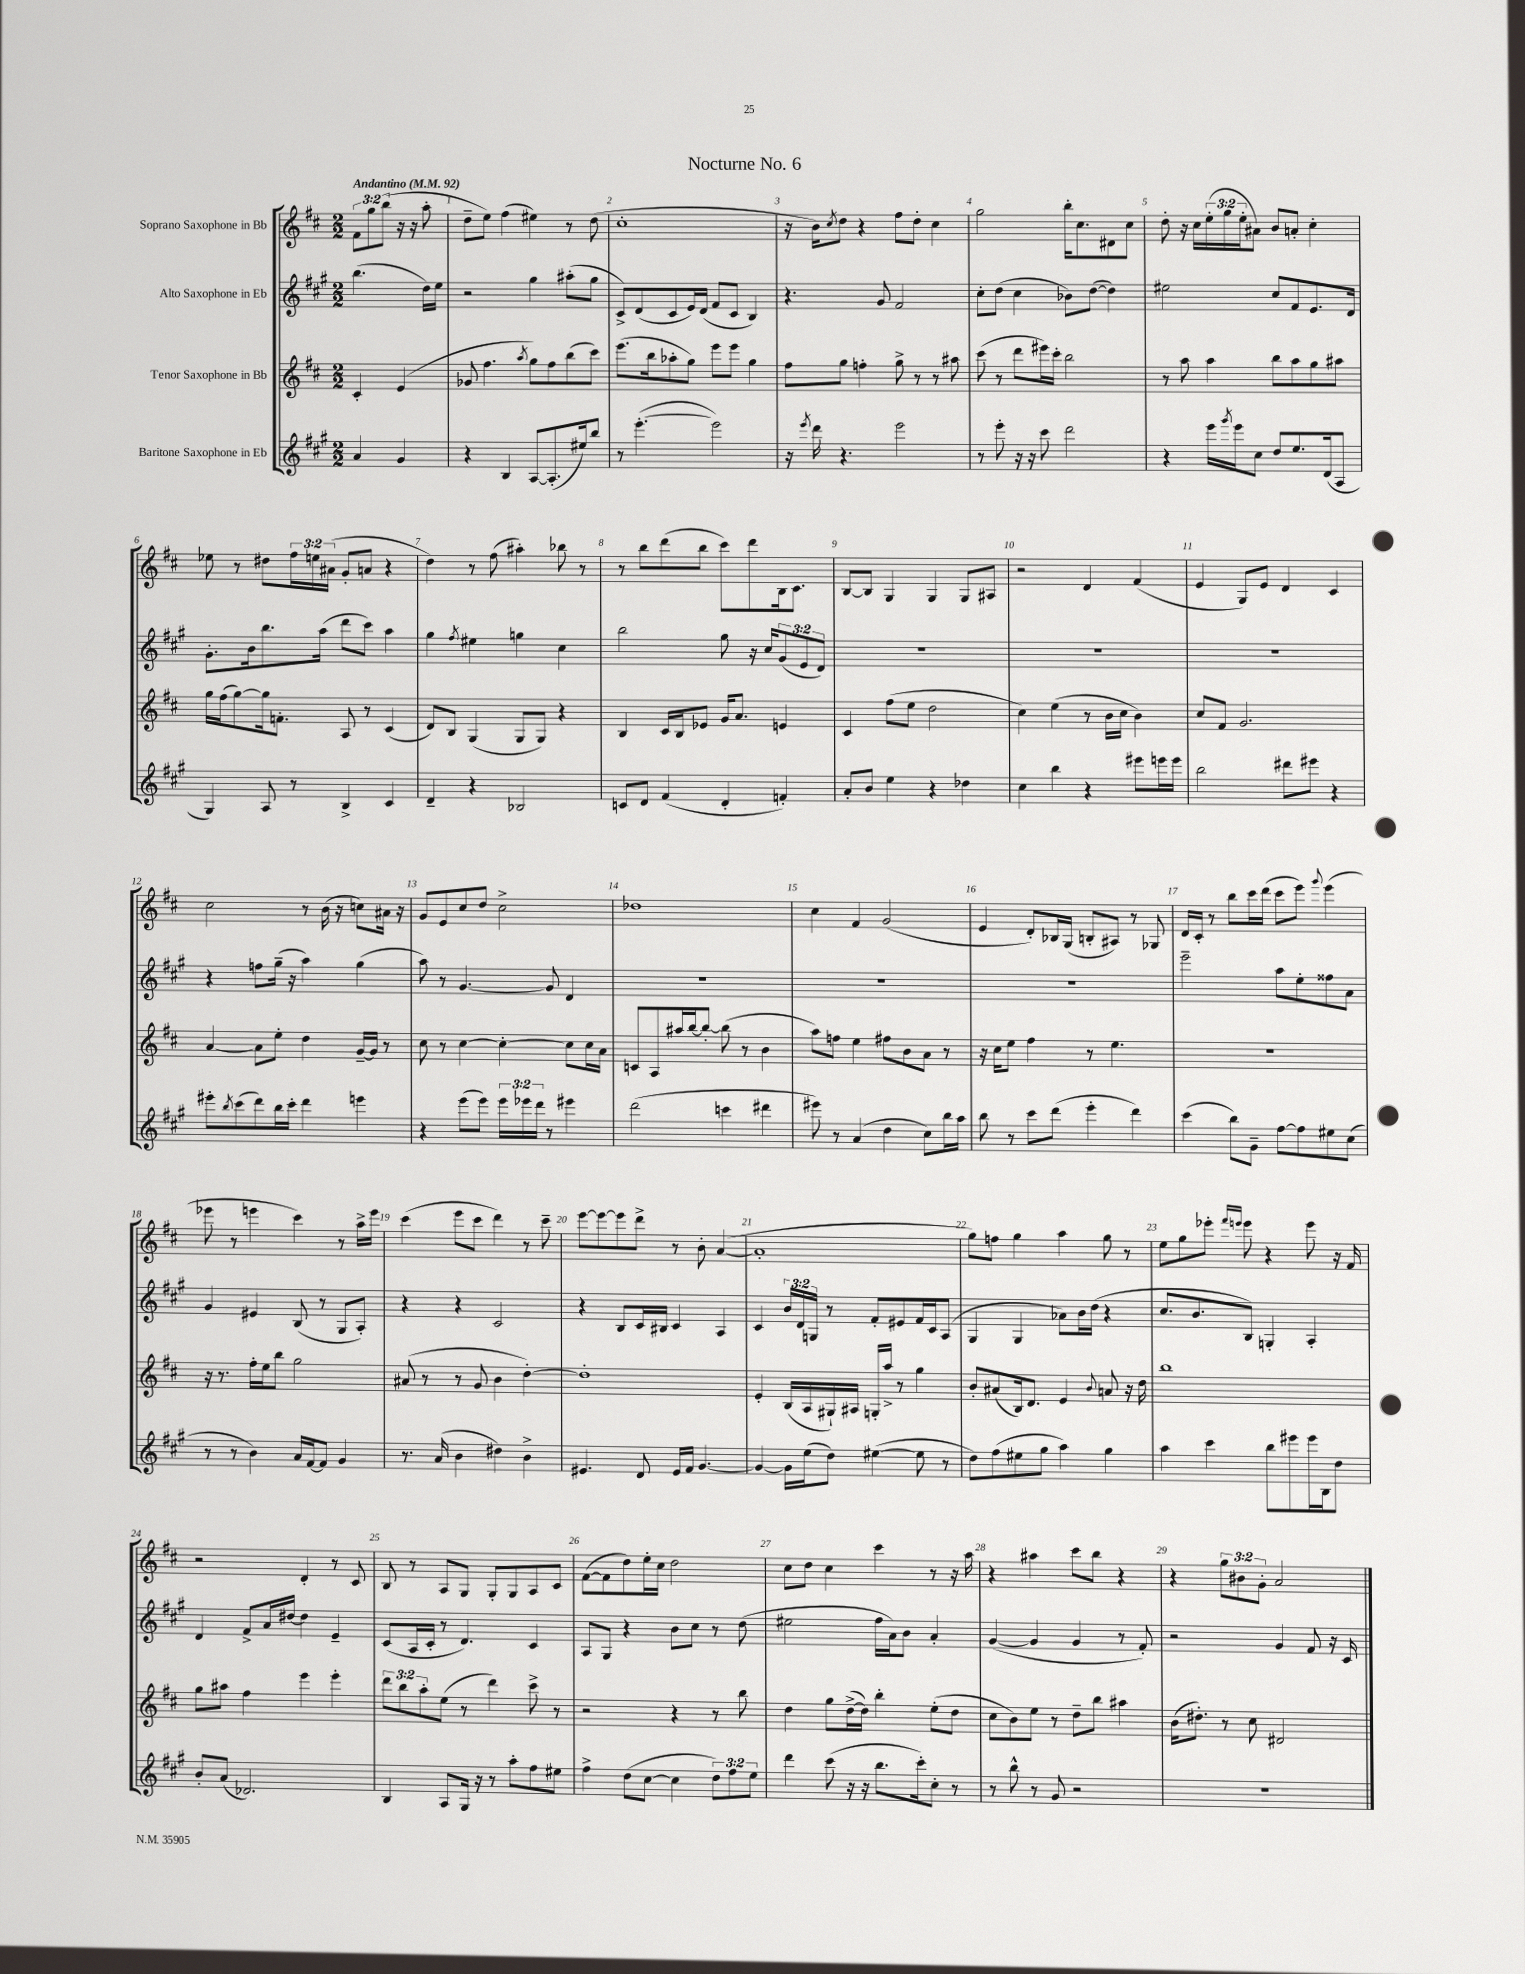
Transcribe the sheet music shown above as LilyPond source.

\header { title = "Nocturne No. 6" }
<<
\new StaffGroup <<
\new Staff = "s0" \with { instrumentName = "Soprano Saxophone in Bb" } {
    \clef treble \key d \major \numericTimeSignature \time 2/2 \override Staff.TupletNumber.text = #tuplet-number::calc-fraction-text \partial 2 \tempo "Andantino" 4 = 92
    \tuplet 3/2 { fis'8 g''8 b''8( } r16 r16 a''8-. |
    d''8-- e''8) fis''4( eis''4) r8 d''8( |
    cis''1-. |
    r16 b'16) \acciaccatura { cis''8 } d''8 r4 fis''8 d''8-. cis''4 |
    g''2 b''16-. cis''8. dis'8 cis''8 |
    d''8-. r16 cis''16 \tuplet 3/2 { e''16-.( g''16 e''16-. } ais'8) b'8 a'8-. cis''4-. |
    ees''8 r8 dis''8 \tuplet 3/2 { fis''16 e''16 ais'16( } g'8-. a'8 r4 |
    d''4) r8 fis''8( ais''4-.) bes''8 r8 |
    r8 b''8 d'''8( b''8 cis'''8) d'''8 b16 cis'8. |
    b8~ b8 g4 g4 g8 ais8 |
    r2 d'4 fis'4( |
    e'4 g8) e'8 d'4 cis'4 |
    cis''2 r8 b'16( r16 c''8) ais'16 r16 |
    g'8 e'8 cis''8 d''8 cis''2-> |
    des''1 |
    cis''4 fis'4 g'2( |
    e'4 d'8-.) bes16 g16( b8-. ais8) r8 ges8 |
    d'16 cis'16-. r8 b''8 cis'''16 d'''16( cis'''8 e'''8) \appoggiatura { g'''8 } e'''4( |
    ees'''8 r8 e'''4 cis'''4) r8 a''16-> e'''16 |
    cis'''4( e'''8 cis'''8 d'''4) r8 cis'''8-- |
    e'''8~ e'''8~ e'''8 d'''8-> r8 b'8-. a'4~( |
    a'1-. |
    g''8) f''8 g''4 a''4 g''8 r8 |
    e''8 g''8 ees'''8-. \grace { fis'''16 e'''16 } e'''8 r4 e'''8 r16 fis'16 |
    r2 d'4-. r8 cis'8 |
    b8 r8 a8 g8 g8-. g8 a8 cis'8 |
    fis'8~( fis'8 d''8) e''16-. cis''16 d''2 |
    cis''8 d''8 cis''4 cis'''4 r8 r16 a''16 |
    r4 ais''4 cis'''8 b''8 r4 |
    r4 \tuplet 3/2 { g''8 bis'8 g'8-. } a'2 \bar "|." |
}
\new Staff = "s1" \with { instrumentName = "Alto Saxophone in Eb" } {
    \clef treble \key a \major \numericTimeSignature \time 2/2 \override Staff.TupletNumber.text = #tuplet-number::calc-fraction-text \partial 2
    b''4.( d''16) e''16 |
    r2 gis''4 ais''8-.( gis''8 |
    cis'8->) d'8( cis'8 e'16) d'16( fis'8 cis'8 b4) |
    r4. gis'8 fis'2 |
    cis''8-. d''8( cis''4 bes'8) d''8~( d''4) |
    eis''2 cis''8 fis'8 e'8. d'16 |
    gis'8.-. b'16 b''8. a''16( d'''8 cis'''8) a''4 |
    gis''4 \acciaccatura { fis''8 } eis''4 g''4 cis''4 |
    b''2 gis''8 r16 cis''16 \tuplet 3/2 { gis'8( e'8 d'8) } |
    R1 |
    R1 |
    R1 |
    r4 f''8 gis''16--( r16 a''4) gis''4( |
    a''8) r8 gis'4.~ gis'8 d'4 |
    R1 |
    R1 |
    R1 |
    e'''2-- a''8 e''8-. fisis''8 a'8 |
    gis'4 eis'4 b8( r8 gis8 a8-.) |
    r4 r4 cis'2 |
    r4 b8 cis'16 bis16 cis'4 a4 |
    cis'4 \tuplet 3/2 { b'16 d'16 g16 } r8 fis'8-. eis'8 fis'16 cis'16 a8( |
    gis4 gis4 aes'8) b'16 d''16( r4 |
    cis''8. b'8. b8) g4-. a4-. |
    d'4 fis'8-> a'16 dis''16~ dis''4 e'4-- |
    cis'8( a16 cis'16-. r8 d'4.) cis'4 |
    a8 gis8 r4 b'8 cis''8 r8 d''8( |
    eis''2 fis''16 a'16) b'8 a'4-. |
    gis'4~( gis'4 gis'4 r8 fis'8-.) |
    r2 gis'4 fis'8 r16 cis'16 \bar "|." |
}
\new Staff = "s2" \with { instrumentName = "Tenor Saxophone in Bb" } {
    \clef treble \key d \major \numericTimeSignature \time 2/2 \override Staff.TupletNumber.text = #tuplet-number::calc-fraction-text \partial 2
    cis'4-. e'4( |
    ges'8 fis''4. \acciaccatura { a''8 } g''8) fis''8 b''8( cis'''8) |
    e'''8.( b''16 aes''8-. g''8) e'''8 e'''8 g''4 |
    fis''8 g''8 f''4-. g''8-> r8 r8 ais''8 |
    cis'''8( r8 d'''8 eis'''16) cis'''16-. b''2 |
    r8 a''8 a''4 b''8 a''8 g''8 ais''8 |
    g''16 fis''16( g''8~) g''16 f'8.-. a8 r8 cis'4( |
    d'8) b8 g4( g8 g8) r4 |
    b4 cis'16 b16 ees'8 g'16 a'8. e'4 |
    cis'4 fis''8( e''8 d''2 |
    cis''4) e''4( r8 b'16 cis''16 b'4) |
    cis''8 fis'8 g'2. |
    a'4~ a'8 e''8-. d''4 g'16~-- g'16 r8 |
    cis''8 r8 cis''4~ cis''4~-. cis''8 cis''16 a'16 |
    c'8 a8 ais''16 b''16~ b''8~-. b''8( r8 b'4 |
    a''8) f''8 e''4 fis''8 b'8 a'8 r8 |
    r16 cis''16 e''8 fis''4 r8 e''4. |
    R1 |
    r16 r8. fis''16-. e''16 b''8 g''2 |
    ais'8( r8 r8 g'8 b'4 d''4~-.) |
    d''1-. |
    e'4-. b16( a16 gis16-!) ais16 g16-. a''16-> r8 g''4 |
    b'8-. ais'8( b16) d'8. e'4 \appoggiatura { b'8 } a'8 r16 d''16 |
    b''1 |
    g''8 ais''8 fis''4 e'''4 e'''4-. |
    \tuplet 3/2 { d'''8 b''8 a''8-. } e''8( r8 d'''4) cis'''8-> r8 |
    r2 r4 r8 b''8 |
    d''4 g''8 d''16~->( d''16) b''4-. e''8-.( d''8 |
    cis''8 b'8) e''8 r8 d''8-- b''8 ais''4 |
    b'16( dis''8.-.) r8 cis''8 dis'2 \bar "|." |
}
\new Staff = "s3" \with { instrumentName = "Baritone Saxophone in Eb" } {
    \clef treble \key a \major \numericTimeSignature \time 2/2 \override Staff.TupletNumber.text = #tuplet-number::calc-fraction-text \partial 2
    a'4 gis'4 |
    r4 b4 a8~ a8.-.( eis''16) b''8 |
    r8 e'''4.~-.( e'''2) |
    r16 \acciaccatura { e'''8 } d'''16 r4. e'''2 |
    r8 e'''8-. r16 r16 cis'''8 d'''2 |
    r4 e'''16 \acciaccatura { gis'''8 } e'''16 cis''8 d''8 e''8. d'16( a8 |
    gis4) a8 r8 b4-> cis'4 |
    d'4-- r4 bes2 |
    c'8 d'8 fis'4( d'4-. f'4-.) |
    a'8-. b'8 e''4 r4 des''4 |
    cis''4 b''4 r4 eis'''8 e'''16 e'''16 |
    b''2 dis'''8 eis'''8 r4 |
    eis'''8-. \acciaccatura { b''8 } cis'''8( d'''8) b''16 cis'''16-. d'''4 e'''4 |
    r4 e'''8( e'''8) \tuplet 3/2 { e'''16 ees'''16 d'''16 } r8 eis'''4 |
    d'''2( c'''4 dis'''4 |
    eis'''8) r8 a'4( d''4 cis''8) b''16 a''16 |
    b''8 r8 cis'''8 d'''8( e'''4-. d'''4) |
    cis'''4( b''8) gis'8-- fis''8~ fis''8 eis''8 cis''8( |
    r8 r8 b'4) a'16 fis'16~ fis'8 gis'4 |
    r8. a'16( b'4 dis''4) b'4-> |
    eis'4. d'8 eis'16 fis'16 gis'4.~ |
    gis'4~ gis'16 e''16( d''8) eis''4~( eis''8 r8 |
    d''8) fis''8( eis''8 gis''8 a''4) gis''4 |
    a''4 cis'''4 b''8 eis'''8 eis'''16 b16 d''8 |
    b'8-. a'8( des'2.) |
    b4 a8 gis16 r16 r8 a''8-. fis''8 eis''8 |
    fis''4-> d''8( cis''8~ cis''4 \tuplet 3/2 { d''8) fis''8 e''8 } |
    d'''4 cis'''8( r16 r16 b''8. cis'''16-.) cis''8-. r8 |
    r8 b''8-^ r8 gis'8 r2 |
    R1 \bar "|." |
}
>>
>>
\layout { \context { \Score \override BarNumber.break-visibility = ##(#f #t #t) barNumberVisibility = #all-bar-numbers-visible } }
